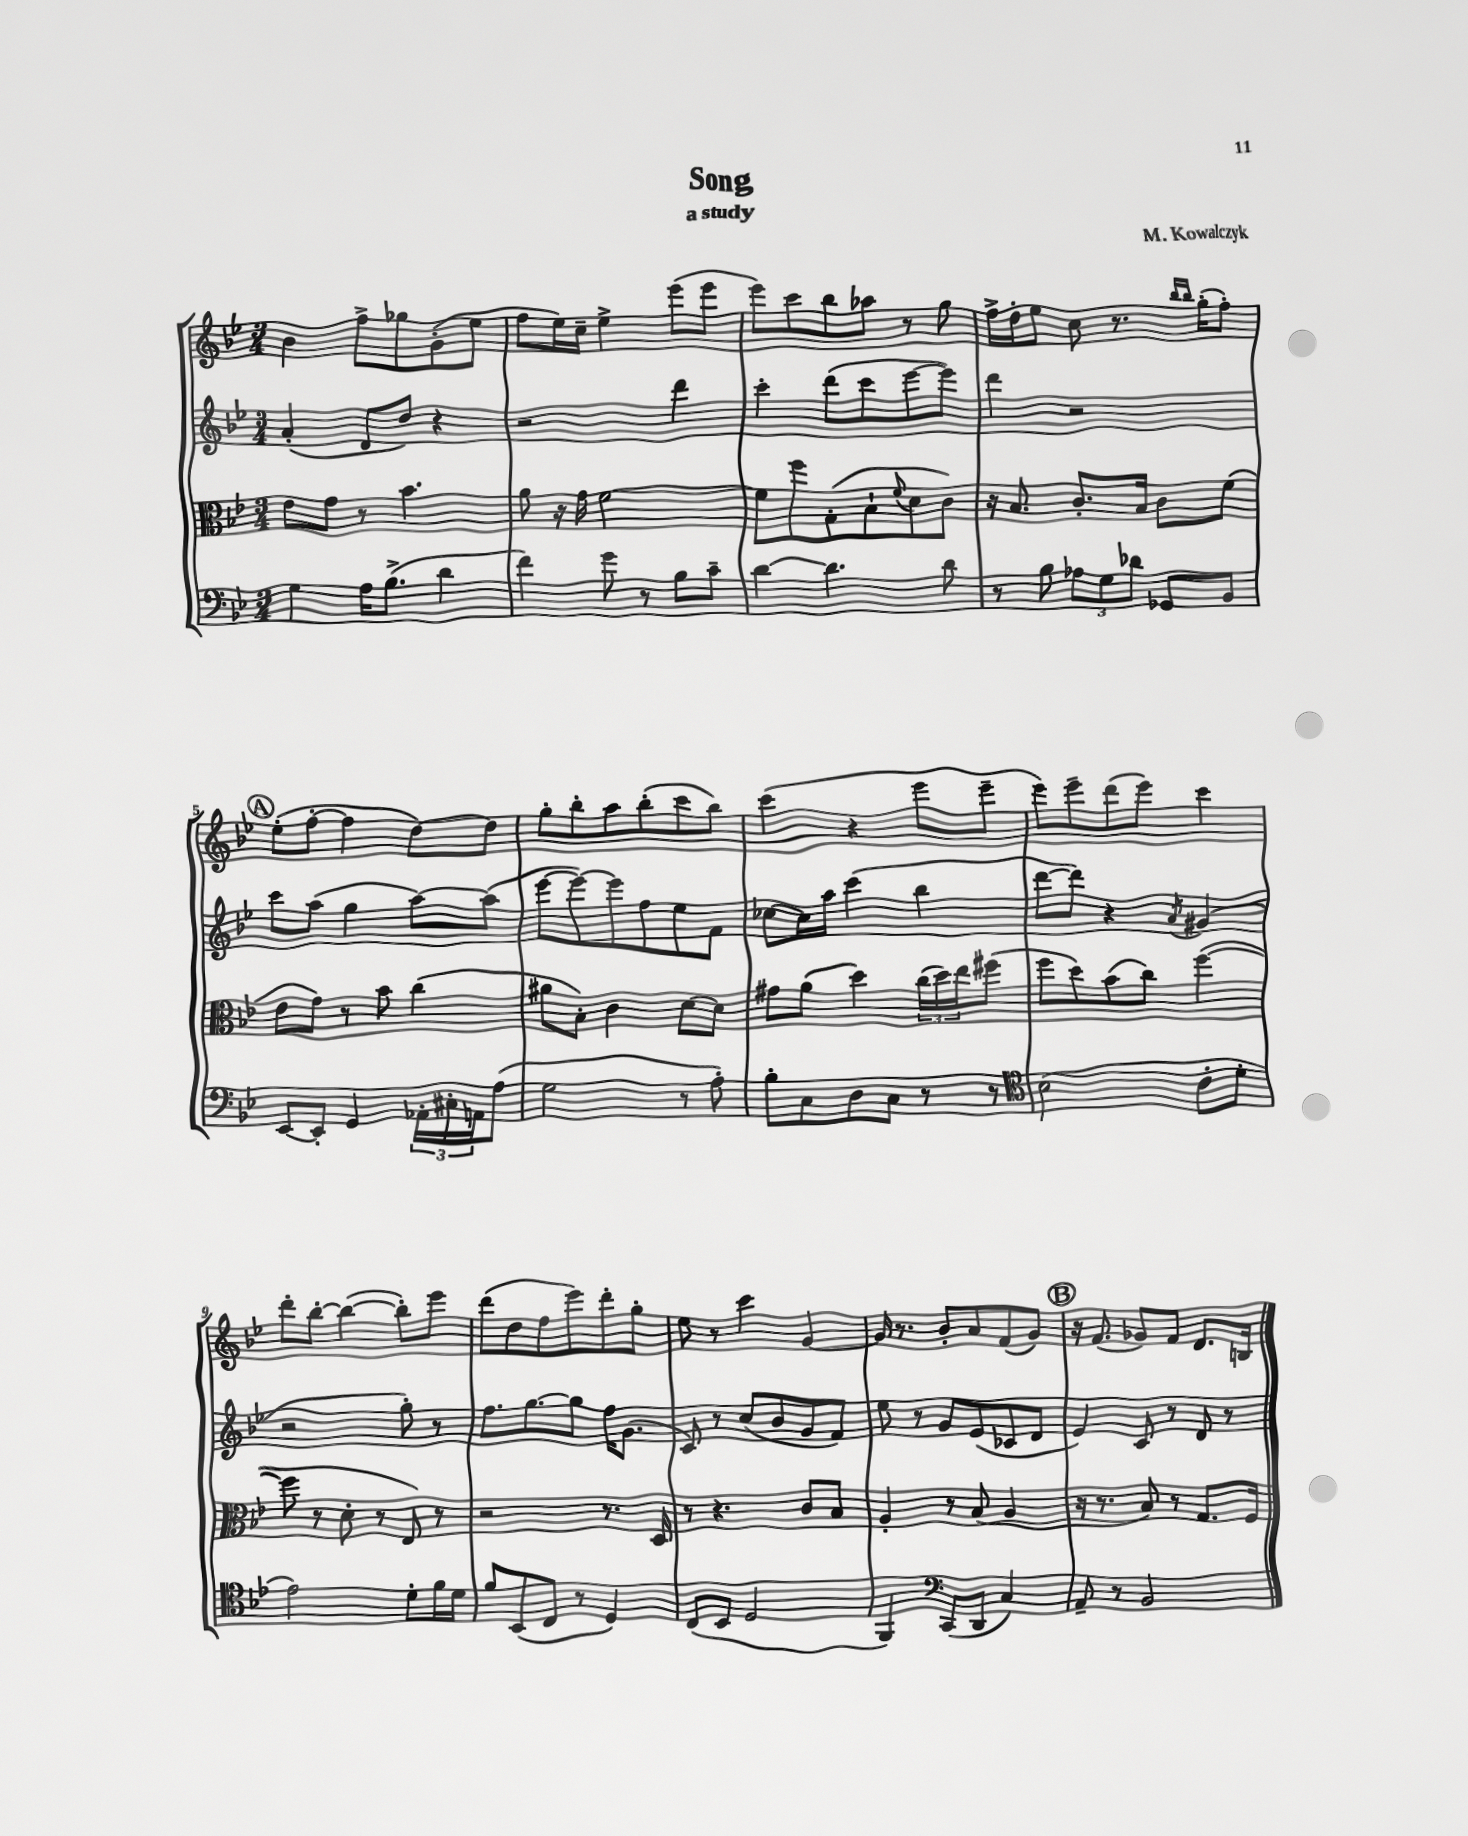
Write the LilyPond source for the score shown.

\header { title = "Song" composer = "M. Kowalczyk" subtitle = "a study" }
<<
\new StaffGroup <<
\new Staff = "s0" {
    \clef treble \key bes \major \numericTimeSignature \time 3/4
    bes'4 f''8-> ges''8 g'8-.( ees''8 |
    f''8 ees''16) c''16-- ees''4-> ees'''8( ees'''8 |
    ees'''8) c'''8 bes''8 aes''8 r8 g''8 |
    f''16-> d''16-. ees''8 c''8 r8. \grace { bes''16 bes''16 } g''16-.( f''8-.) |
    \mark \markup { \circle "A" } ees''8-.( f''8~-. f''4 d''8~) d''8 |
    g''8-. bes''8-. a''8 bes''8-.( c'''8 bes''8) |
    c'''4( r4 ees'''8 ees'''8-- |
    ees'''8) ees'''8-- d'''8( ees'''8) c'''4 |
    d'''8-. bes''8~-. bes''4~( bes''8-.) ees'''8 |
    d'''8( d''8 f''8 ees'''8) d'''8-. g''8-. |
    ees''8 r8 c'''4 g'4~ |
    g'16 r8. bes'8-. a'8 f'8( g'8) |
    \mark \markup { \circle "B" } r16 f'8.( ges'8) f'8 d'8. b16 \bar "|." |
}
\new Staff = "s1" {
    \clef treble \key bes \major \numericTimeSignature \time 3/4
    a'4-.( d'8 d''8) r4 |
    r2 d'''4 |
    c'''4-. d'''8( c'''8 ees'''8~ ees'''8) |
    d'''4 r2 |
    \mark \markup { \circle "A" } c'''8 a''8( g''4 a''8~) a''8( |
    ees'''8~ ees'''8~) ees'''8 f''8 ees''8 f'8 |
    ces''8~ ces''16 a''16 c'''4( bes''4 |
    d'''8~ d'''8) r4 \acciaccatura { a'8 } gis'4( |
    r2 g''8-.) r8 |
    f''8. g''8.~ g''8 f''16 g'8.( |
    c'8) r8 c''8( bes'8 g'8 f'8) |
    ees''8 r8 g'8 ees'8( ces'8 d'8 |
    \mark \markup { \circle "B" } ees'4) c'8 r8 d'8 r8 \bar "|." |
}
\new Staff = "s2" {
    \clef alto \key bes \major \numericTimeSignature \time 3/4
    ees'8 g'8 r8 bes'4. |
    a'8 r16 g'16 f'2~ |
    f'8 f''8 g8-.( bes8-! \appoggiatura { f'8 } d'8 c'8) |
    r16 bes8. c'8.-. bes16 c'8 f'8( |
    \mark \markup { \circle "A" } ees'8 g'8) r8 bes'8 c''4( |
    ais'8 bes8-.) c'4 d'8~ d'8 |
    gis'8 a'8( d''4) \tuplet 3/2 { c''16( d''16) ees''16 } fis''8( |
    f''8 d''8) bes'8( c''8) f''4~( |
    f''8 r8 d'8-. r8 ees8) r8 |
    r2 r8. d16 |
    r8 r4. c'8 bes8 |
    a4-. r8 bes8( a4 |
    \mark \markup { \circle "B" } r16 r8. bes8) r8 g8. f16 \bar "|." |
}
\new Staff = "s3" {
    \clef bass \key bes \major \numericTimeSignature \time 3/4
    g4 a16 bes8.->( d'4 |
    f'4) g'8 r8 bes8 c'8-- |
    d'4~ d'4. d'8 |
    r8 bes8 \tuplet 3/2 { aes8 g8 des'8 } ges,8 bes,8 |
    \mark \markup { \circle "A" } ees,8~ ees,8-. g,4 \tuplet 3/2 { aes,16-. cis16-. a,16 } a8( |
    g2 r8 a8-.) |
    bes8-. c8 d8 c8 r8 r8 |
    \clef tenor bes2( c'8-. d'8-. |
    ees'2) d'8-. f'16 d'16 |
    f'8 bes,8( c8 r8 d4) |
    c8( bes,8 d2 |
    f,4) \clef bass c,8( d,8 c4) |
    \mark \markup { \circle "B" } a,8-- r8 bes,2 \bar "|." |
}
>>
>>
